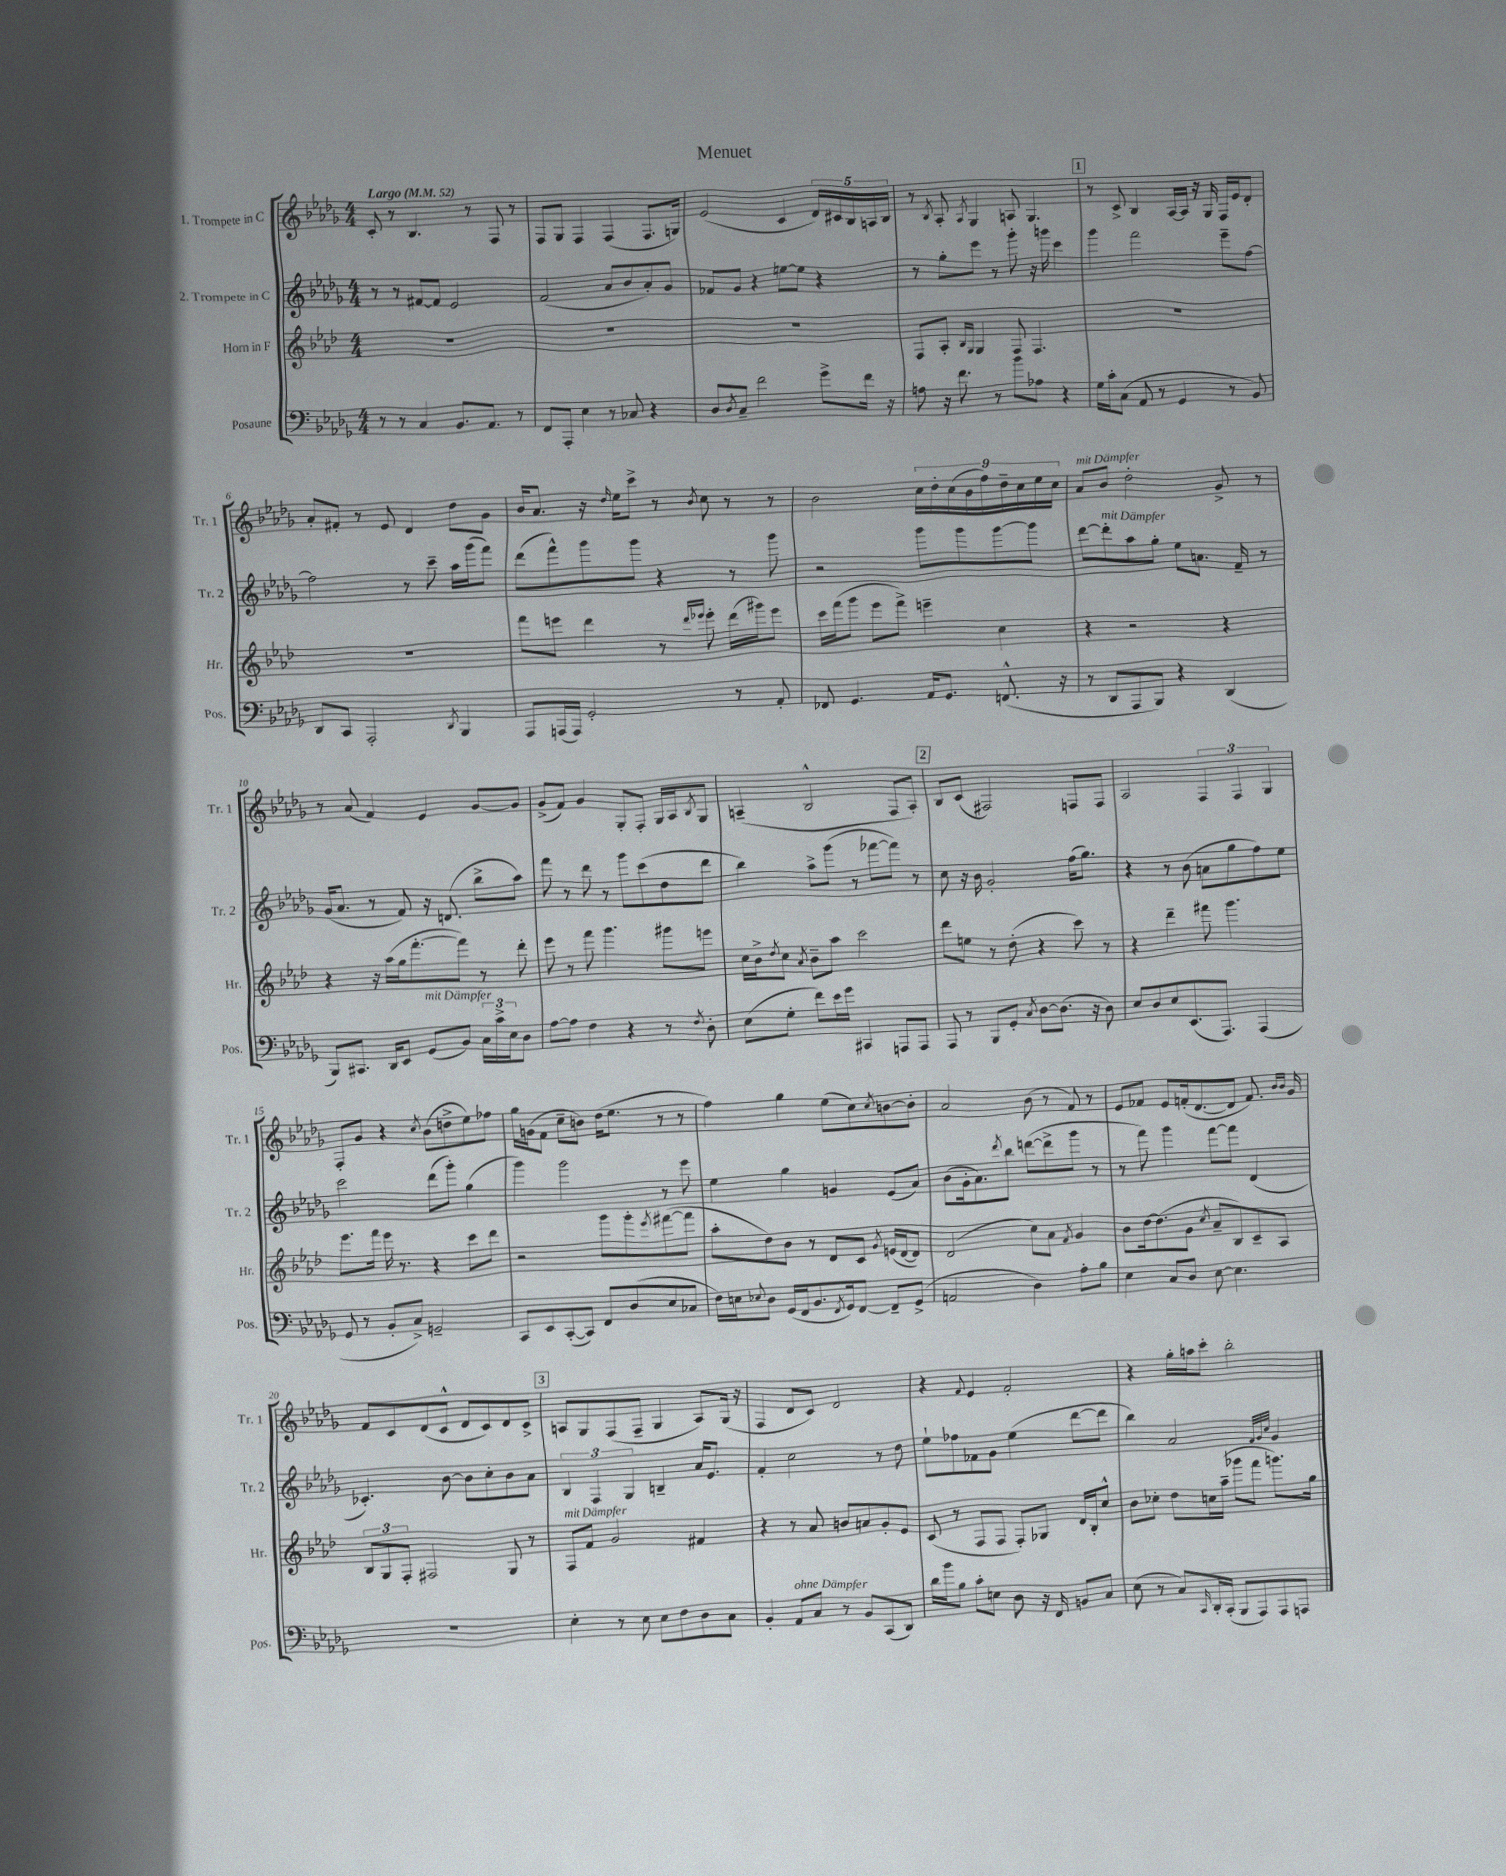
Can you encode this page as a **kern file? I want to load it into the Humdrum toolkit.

**kern	**kern	**kern	**kern
*part4	*part3	*part2	*part1
*staff4	*staff3	*staff2	*staff1
*I"Posaune	*I"Horn in F	*I"2. Trompete in C	*I"1. Trompete in C
*I'Pos.	*I'Hr.	*I'Tr. 2	*I'Tr. 1
*clefF4	*clefG2	*clefG2	*clefG2
*k[b-e-a-d-g-]	*k[b-e-a-d-]	*k[b-e-a-d-g-]	*k[b-e-a-d-g-]
*M4/4	*M4/4	*M4/4	*M4/4
*MM52	*MM52	*MM52	*MM52
=1	=1	=1	=1
!	!	!	!LO:TX:a:B:t=Largo
8r	1r	8r	8c'/
8r	.	8r	8r
4C/	.	[8f#X/L	4.B-/
.	.	8f#/J]	.
8.BB-/L	.	2e-/	.
.	.	.	8r
8.AA-/J	.	.	.
.	.	.	8F/
8r	.	.	8r
=2	=2	=2	=2
8FF/L	1r	(2f/	8F/L
8AAA-'/J	.	.	8G-/J
4E-\	.	.	4F/
8r	.	8a-/L	(4F/
8C-X/	.	8b-/	.
4r	.	8a-'/)	8.F/L
.	.	8g-/J	.
.	.	.	16Gn/Jk)
=3	=3	=3	=3
8D-/L	1r	8f-X/L	(2e-/
8qD-/	.	.	.
8C~/J	.	8g-/J	.
2f\	.	4r	.
.	.	[8een\L	4c/
.	.	8ee\J]	.
8g-^\L	.	4r	20d-/LL)
.	.	.	20c#X/
.	.	.	20B-/
16f\Jk	.	.	.
.	.	.	20An/
16r	.	.	.
.	.	.	20B-/JJ
=4	=4	=4	=4
8An\	8F/L	8r	8r
.	.	.	8qB-/
16r	8A-'/J	8gg-'\L	8A-'/
8.f\	.	.	.
.	16qqB-/LL	.	.
.	16qqG/JJ	.	8qA-/
.	4G/	8eee-\J	4G-/
8r	.	8r	.
8b-\L	8F/	8ggg-'\	8An/
8A-X\J	4.F/	16r	4.G-/
.	.	16gggn\	.
4r	.	4ccc\	.
!!LO:REH:place=s1:t=1
=5	=5	=5	=5
16G-\LL	1r	4ggg-\	8r
16c'\J	.	.	.
(8C\J	.	.	8c^/
8AA-/	.	2fff\	4B-/
8r	.	.	.
4GG-/	.	.	[16A-/LL
.	.	.	16A-/JJ]
.	.	.	16r
.	.	.	16G-/
8r	.	8eee-~\L	16F/LL
.	.	.	16e-/J
8BB-/)	.	[8ff\J	8d-'/J
!!LO:LB:g=z
=6	=6	=6	=6
8DD-/L	1r	2ff\]	8a-'/L
8CC/J	.	.	8f#X'/J
2AAA-'/	.	.	8r
.	.	.	8e-/
.	.	8r	4d-/
.	.	8ccc~\	.
8qDD-/	.	.	.
4BBB-/	.	16aa-\LL	8dd-\L
.	.	(16ggg-\J	.
.	.	8fff\J)	8g-\J
=7	=7	=7	=7
8AAA-/L	8fff\L	(8ddd-\L	16b-/KL
.	.	.	8.a-/J
(16AAAn/L	8eeen\J	8fff^^\)	.
16AAA/JJ)	.	.	.
2GG-'/	4ddd-\	8ggg-\	16r
.	.	.	16qqdd-/
.	.	.	16ee-\KL
.	.	8ggg-\J	8ccc^\J
.	8r	4r	8r
.	16qqddd-/LL	.	.
.	16qqeee-X/JJ	.	8qb-/
.	8eee-'\	.	8cc\
8r	(16ddd-\LL	8r	8r
.	16ggg#X\J)	.	.
8AA-'/	8eee-\J	8ggg-\	8r
=8	=8	=8	=8
8FF-X/	16ccc\LL	2r	2b-\
.	(16fff\J	.	.
4.GG-/	8ggg\J	.	.
.	8eee-\L	.	.
.	8fff^\J)	.	.
16AA-/KL	4eeen~\	8ggg-\L	18cc\LL
.	.	.	18dd-'\
8.GG-/J	.	.	.
.	.	.	(18cc\
.	.	8ggg-\	.
.	.	.	18b-\
.	.	.	18ff\)
(8.FFn^^/	4cc\	[8ggg-\	.
.	.	.	18dd-~\
.	.	.	18cc\
.	.	8ggg-\J]	.
.	.	.	18ee-\
16r	.	.	.
.	.	.	18cc\JJ
=9	=9	=9	=9
!	!	!	!LO:TX:a:i:t=mit Dämpfer
8r	4r	[8ddd-\L	8a-/L
!	!	!LO:TX:a:i:t=mit Dämpfer	!
8DD-/L	.	8ddd-'\]	8b-/J
8AAA-/	2r	8aa-\	2dd-'\
8BBB-/J)	.	8gg-'\J	.
4r	.	8ee-\L	.
.	.	8.an\J	.
(4DD-/	4r	.	8g-^/
.	.	16f~/	.
.	.	8r	8r
!!LO:LB:g=z
=10	=10	=10	=10
8BBB-/L)	4r	(16g-/KL	8r
.	.	8.a-/J	.
8.CC#X/J	.	.	(8a-/
.	16r	8r	4f/)
16DD-/KL	(16aa-\LL	.	.
8EE-/J	16gg\J	8f/)	.
.	[8.fff'\	.	.
!LO:TX:a:i:t=mit Dämpfer	!	!	!
(8GG-/L	.	16r	4e-/
.	.	(8.dn/	.
8BB-/J)	8fff\J])	.	.
24C\LL	8r	8bb-^\L	[8g-/L
24c^\	.	.	.
24E-\J	.	.	.
8D-\J	8ddd-'\	8aa-\J)	8g-/J]
=11	=11	=11	=11
[8A-\L	8eee-\	8fff\	(8g-^/L
8A-\J]	8r	8r	8f/J)
4F\	8fff\	8ddd-\	4g-/
.	4.ggg\	8r	.
4r	.	8ggg-\L	8G-'/L
.	.	(8ccc\	8F'/J
8r	8ggg#X\L	8dd-\	16G-/LL
.	.	.	16A-/J
8qF/	.	.	8qB-/
8D-'\	8eeen\J	8ddd-\J	8G-/J
=12	=12	=12	=12
(8E-\L	16cc\LL	4bb-\)	(4An~/
.	16b-^\J	.	.
.	8qdd-/	.	.
8G-'\J	8cc\J	.	.
.	8qa-/	.	.
8f\L)	8b-~\L	8aa-^\L	2B-^^/
16e-\L	8aa-\J	(8ggg-\J	.
16g-\JJ	.	.	.
4CC#X/	2ccc\	8r	.
.	.	[8fff-X\L	.
8AAAn/L	.	8fff-\J])	8F/L
8AAA/J	.	8r	8A'/J)
!!LO:REH:place=s1:t=2
=13	=13	=13	=13
8AAA-/	8ddd-\L	8cc\	8B-/L
8r	8een\J	16r	(8c/J
.	.	16b-\	.
8BBB-/L	8r	2g-'/	2F#X/)
8GG-'/J	(8dd-'\	.	.
8qC/	.	.	.
[8D-\L	4r	.	.
(8.D-\J]	.	.	.
.	8ccc\)	(16ff\KL	8Fn/L
16r	.	8.gg-\J)	.
8D-\)	8r	.	8F/J
=14	=14	=14	=14
8E-/L	4r	4r	2A-/
8D-/	.	.	.
8E-/	4ddd-~\	8r	.
(8.EE-/	.	(8b-\	.
.	8fff#X\	8an\L	6F/
8.AAA-/J)	.	.	.
.	4.ggg\	8gg-\	.
.	.	.	6F/
(4AAA-/	.	8ff\)	.
.	.	.	6G-/
.	.	8ee-\J	.
!!LO:LB:g=z
=15	=15	=15	=15
8GG-/	8.eee-\L	2ccc\	8F'/L
8r	.	.	8g-/J
.	16fff\Jk	.	.
8BB-'/L	16eee-\	.	4r
.	8.r	.	.
8C^/J)	.	.	.
.	.	.	8qcc/
2GGn~/	4r	(8ddd-\L	(8b-\L
.	.	8ggg-'\J)	8ddn^\
.	8ccc\L	(4gg-\	8ee-\)
.	8ddd-\J	.	8ff-X\J
=16	=16	=16	=16
8CC/L	2r	4ggg-\)	16gg-\LL
.	.	.	(16gn\J
8EE-/	.	.	8f\J
([8CC'/	.	2ggg-\	8cc~\L
8CC/J])	.	.	8bn\J)
8FF/L	8ggg\L	.	(16dd-\KL
.	.	.	8.ee-\J
(8D-/	8ggg'\	.	.
.	8qeee-/	.	.
8E-/	([8fff#X\	8r	8r
8C-X/J	8fff#\J]	8eee-\	8r
=17	=17	=17	=17
16F\LL)	8aa-'\L	4ee-\	4ff\)
16En\J	.	.	.
8qqE-X/	.	.	.
8D-\J	8dd-\)	.	.
(16GG-/LL	8b-\J	4gg-\	4gg-\
16FF/J	.	.	.
8.BB-/	8r	.	.
.	8d-/L	4gn/	(8ee-\L
8qFF/	.	.	.
16GG-/k)	.	.	.
[8FF/J	8c/J	.	8cc\)
.	8qg/	.	8qcc/
8FF~/L]	(16en/LL	(8e-/L	[8bn\
.	[16d-/J	.	.
(8GG-^/J	8d-/J])	8a-/J)	8b'\J]
=18	=18	=18	=18
2AAn/	(2d-/	(8b-\L	2a-/
.	.	16g-'\k	.
.	.	8.a-\)	.
.	.	8qddd-/	.
.	.	8bb-\J	.
4D-\)	8cc\L)	([8dddn\L	(8b-\
.	8a-\J	8ddd^\]	8r
.	8qf/	.	.
8A-'\L	4g/	8ggg-\J	8f/)
8B-\J	.	8r	8r
=19	=19	=19	=19
4E-\	8b-\L	8r	8e-/L
.	[16dd-\k	8fff\)	8f-X/J
.	(8.dd-\]	.	.
8C/L	.	4ggg-\	8e-/L
8D-/J	8g\J	.	(16fn'/k
.	.	.	[8.d-/
.	8qcc/	.	.
[8E-\	8a-~/L	[8fff\L	.
4.E-\]	8B-/)	8fff\J]	8d-/J]
.	8c~/	(4d-/	8.f/)
.	8A-/J	.	.
.	.	.	16qqb-/LL
.	.	.	16qqb-/JJ
.	.	.	16g-/
!!LO:LB:g=z
=20	=20	=20	=20
1r	12B-/L	4.c-X'/)	8f/L
.	12G/	.	.
.	.	.	8c/
.	12F'/J	.	.
.	2F#X/	.	(8d-/
.	.	[8b-\	8c^^/J
.	.	8b-\L]	8d-/L
.	.	8cc'\	8c/)
.	8G/	8b-\	8d-/
.	8r	8a-\J	8c^/J
!!LO:REH:place=s1:t=3
=21	=21	=21	=21
!	!LO:TX:a:i:t=mit Dämpfer	!	!
4E-'\	8F/L	6B-/	8An/L
.	8f/J	.	8G-/
.	.	6F/	.
8r	2g/	.	(8F/
.	.	6G-/	.
8E-\	.	.	8F~/J
8E-\L	.	4Bn~/	4G-/
8F\	.	.	.
8D-\	4f#X/	16a-/KL	8A/L)
.	.	8.e-/J	.
8C\J	.	.	(16G-/Jk
.	.	.	16r
=22	=22	=22	=22
4BB-'/	4r	4f'/	4F/
!LO:TX:a:i:t=ohne Dämpfer	!	!	!
8AA-/L	8r	2cc\	8d-/L
8C/J	8a-/	.	8c/J)
8r	8bn/L	.	2d-/
8BB-/L	8an/	.	.
(8CC/	8g'/	8r	.
8DD-/J)	8e-/J	8dd-\	.
=23	=23	=23	=23
16d-\LL	(8c/	8ee-`\L	4r
16b-\J	.	.	.
8B-\J	8r	8ff-X\	.
.	.	.	8qqf/
8c'\L	8F/L	8f-X\	4e-/
8En\J	8F/J	8g-\J	.
8D-\	8F'/L)	(4ee-\	2f'/
16r	8G-X/J	.	.
16FF/	.	.	.
8BBn/L	16d-/LL	[8ddd-\L	.
.	16B-'/J	.	.
8C/J	8cc^^/J	8ddd-\J]	.
=24	=24	=24	=24
(8E-\	8b-\L	4bb-\)	4r
8r	8cc-X'\J	.	.
8C/L)	8dd-\L	2a-/	16gg-'\LL
.	.	.	16aan\J
16qqCC/	.	.	.
16DD-'/L	16ccn\L	.	8ccc'\J
(16CC'/JJ	(16aa-~\JJ	.	.
8BBB-/L	8ggg-X\L	.	2bb-'\
8AAA-/)	8fff\J	.	.
.	.	32qqf/LLL	.
.	.	32qqg-/	.
.	.	32qqcc/JJJ	.
8AAA-/	8.gggn\L)	4g-/	.
8AAAn/J	.	.	.
.	16gg\Jk	.	.
==	==	==	==
*-	*-	*-	*-
